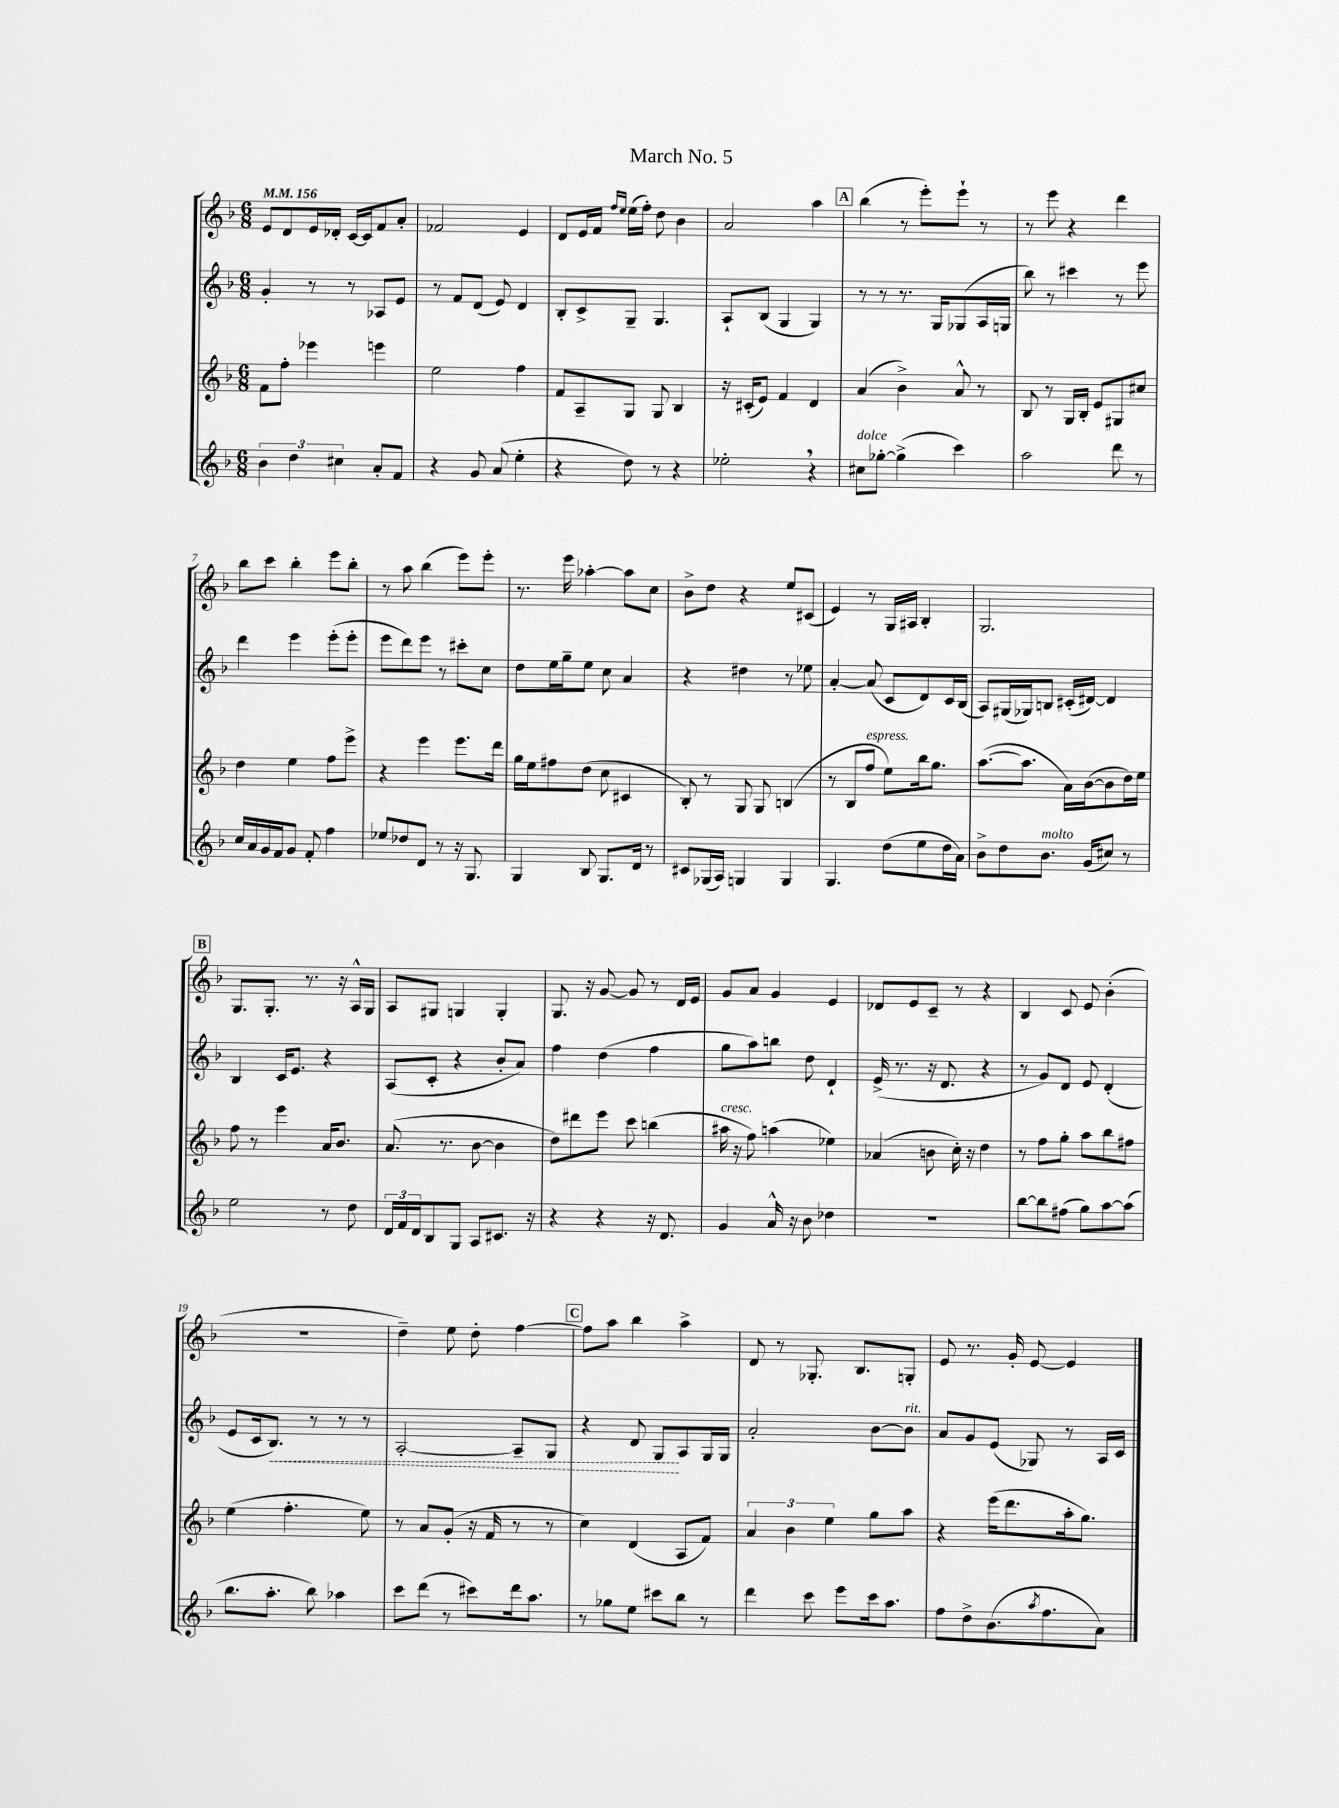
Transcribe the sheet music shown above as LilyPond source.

\header { title = "March No. 5" }
<<
\new StaffGroup <<
\new Staff = "s0" {
    \clef treble \key f \major \numericTimeSignature \time 6/8 \tempo 4 = 156
    e'8 d'8 e'16 des'16-. c'16~ c'16 f'8 a'8-. |
    fes'2 e'4 |
    d'8 e'16 f'16 \grace { f''16 e''16 } e''16( f''16-.) d''8 bes'4 |
    a'2 a''4 |
    \mark \markup { \box "A" } bes''4( r8 e'''8-.) e'''8-! r8 |
    r8 e'''8 r4 d'''4 |
    bes''8 c'''8 bes''4-. e'''8 bes''8-. |
    r8 a''8 bes''4( e'''8) e'''8-. |
    r8. e'''16 aes''4~-. aes''8 c''8 |
    bes'8-> d''8 r4 e''8 cis'8( |
    e'4) r8 g16 ais16 bes4-. |
    g2. |
    \mark \markup { \box "B" } g8. g8.-. r8. r16 a16-^ g16 |
    a8 gis8 g4 g4-. |
    g8. r16 g'8~ g'8 r8 d'16 e'16 |
    g'8 a'8 g'4 e'4 |
    des'8 e'8 c'8-- r8 r4 |
    bes4 c'8 e'8 bes'4-.( |
    R2. |
    d''4--) e''8 d''8-. f''4~ |
    \mark \markup { \box "C" } f''8 a''8 bes''4 a''4-> |
    d'8 r8 ges8.-. bes8. g8-. |
    e'8 r8. g'16-. e'8~ e'4 \bar "|." |
}
\new Staff = "s1" {
    \clef treble \key f \major \numericTimeSignature \time 6/8
    g'4-. r8 r8 aes8 e'8 |
    r8 f'8 d'8( e'8) d'4 |
    bes8-. c'8-> g8-- g4. |
    a8-! bes8( g4 g4) |
    \mark \markup { \box "A" } r8 r8 r8. g16 ges8( a16 g16 |
    bes''8) r8 cis'''4 r8 e'''8 |
    d'''4 e'''4 e'''8-.( e'''8-. |
    e'''8 d'''8) e'''8 r8 cis'''8-. c''8 |
    d''8 e''16 g''16-- e''8 c''8 a'4 |
    r4 dis''4 r8 ees''8 |
    a'4~-. a'8( c'8 d'8) c'16 bes16( |
    a8) gis16( ges16) b8 cis'16-.( dis'16~) dis'4 |
    \mark \markup { \box "B" } bes4 c'16 e'8. r4 |
    a8( c'8-. r4 bes'8-. a'8) |
    f''4 d''4( f''4 |
    g''8 a''8) b''8 d''8 d'4-! |
    e'16->( r8. r16 d'8. r4 |
    r8 g'8) d'8 e'8 d'4-.( |
    e'8 c'16 \once \override Hairpin.style = #'dashed-line bes8.\<) r8 r8 r8 |
    a2~-. a8-- g8 |
    \mark \markup { \box "C" } r4 d'8 g8\! a8 g16 g16 |
    a'2-. bes'8~ bes'8^\markup { \italic "rit." } |
    a'8 g'8 e'8( ges8) r8 a16 c'16 \bar "|." |
}
\new Staff = "s2" {
    \clef treble \key f \major \numericTimeSignature \time 6/8
    f'8 f''8-. ees'''4 e'''4 |
    e''2 f''4 |
    f'8 a8-- g8 g8 bes4 |
    r16 cis'16-.( e'8) f'4 d'4 |
    \mark \markup { \box "A" } a'4( bes'4->) a'8-^ r8 |
    bes8 r8 g16 bes16-. e'8 gis8 cis''8 |
    d''4 e''4 f''8 e'''8-> |
    r4 e'''4 e'''8. d'''16 |
    g''16 e''16 fis''8 d''8( c''8 cis'4 |
    bes8-.) r8 g8 g8 b4( |
    r8 bes8 f''8^\markup { \italic "espress." } e''8) bes''16 g''8. |
    a''8.~( a''8. a'16) bes'16~( bes'8 d''16) e''16 |
    \mark \markup { \box "B" } f''8 r8 e'''4 a'16 bes'8. |
    a'8.( r8. bes'8~ bes'4 |
    d''8) dis'''8 e'''8 c'''8 b''4( |
    ais''16^\markup { \italic "cresc." } r16 f''8) a''4( ees''4) |
    aes'4( b'8 c''16-.) r16 d''4 |
    r8 f''8 g''8-. a''8 bes''8 fis''8 |
    e''4( f''4.-. e''8) |
    r8 a'8 g'8-.( r16 f'16 r8 r8 |
    \mark \markup { \box "C" } c''4) d'4( a8 f'8) |
    \tuplet 3/2 { a'4 bes'4 e''4 } g''8 a''8 |
    r4 e'''16( d'''8. a''16-. g''8.) \bar "|." |
}
\new Staff = "s3" {
    \clef treble \key f \major \numericTimeSignature \time 6/8
    \tuplet 3/2 { bes'4 d''4 cis''4 } a'8-. f'8 |
    r4 g'8 a'8( e''4-. |
    r4 d''8) r8 r4 |
    ees''2-. \breathe r4 |
    \mark \markup { \box "A" } cis''8^\markup { \italic "dolce" } ges''8~-. ges''4->( c'''4) |
    a''2 d'''8 r8 |
    c''16 a'16 g'16 f'16 g'8 f'8-. f''4 |
    ees''8 des''8 d'8 r8 r16 g8. |
    g4 bes8 g8. d'16 r8 |
    cis'8 ges16( a16) g4 g4 |
    g4. d''8( e''8 d''16 a'16) |
    bes'8-> d''8 bes'8.^\markup { \italic "molto" } g'16( cis''8) r8 |
    \mark \markup { \box "B" } e''2 r8 d''8 |
    \tuplet 3/2 { d'16 f'16 d'16 } bes8 g8 a8 cis'8. r16 |
    r4 r4 r16 d'8. |
    g'4 a'16-^ r16 bes'8 des''4 |
    R2. |
    bes''8~ bes''8 fis''8( g''8) a''8~ a''8( |
    bes''8. a''8.-. bes''8) aes''4 |
    c'''8 d'''8( r8 cis'''8) d'''16 a''8. |
    \mark \markup { \box "C" } r8 ges''8 e''8 cis'''8 bes''8 r8 |
    d'''4 c'''8 e'''8 c'''16 a''8. |
    f''8 d''8-> bes'8.( \acciaccatura { a''8 } f''8. a'8) \bar "|." |
}
>>
>>
